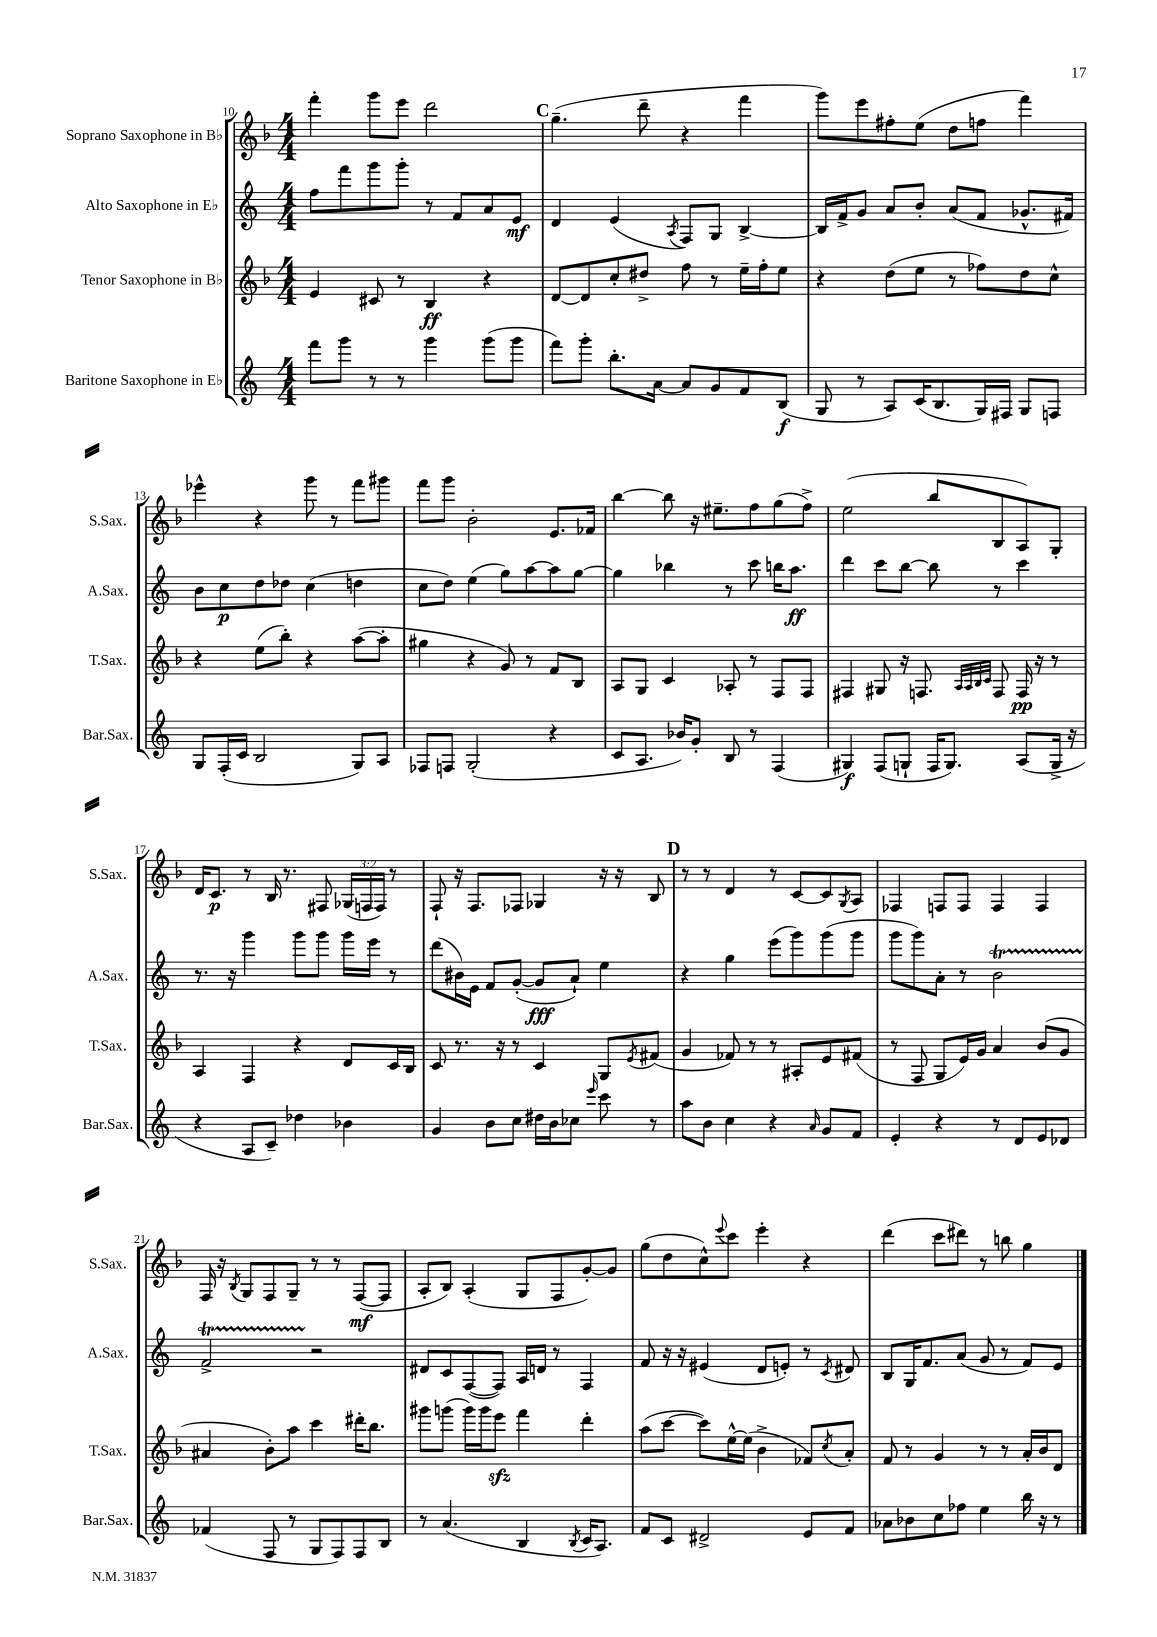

**kern	**kern	**kern	**kern
*staff4	*staff3	*staff2	*staff1
*clefG2	*clefG2	*clefG2	*clefG2
*k[]	*k[b-]	*k[]	*k[b-]
*M4/4	*M4/4	*M4/4	*M4/4
8fff	4e	8ff	4fff'
8ggg	.	8fff	.
8r	8c#	8ggg	8ggg
8r	8r	8ggg'	8eee
4ggg	4B-	8r	2ddd
.	.	8f	.
(8ggg	4r	8a	.
8ggg	.	8e	.
=	=	=	=
8fff)	[8d	4d	(4.gg~
8ggg'	8d]	.	.
8.bb'	8cc'	(4e	.
.	8dd#^	.	8ddd~
[16a	.	.	.
.	.	8qA	.
8a]	8ff	8F)	4r
8g	8r	8G	.
8f	16ee~	[4B^	4fff
.	16ff'	.	.
(8B	8ee	.	.
=	=	=	=
8G	4r	16B]	8ggg)
.	.	16f^	.
8r	.	8g	8eee
8A)	(8dd	8a	8ff#'
(16c	8ee	8b'	(8ee
8.B	.	.	.
.	8r	(8a	8dd
16G)	8ff-)	8f	8ff
16F#	.	.	.
8G	8dd	8.g-^^	4fff)
8F	8cc^^	.	.
.	.	16f#)	.
=	=	=	=
8G	4r	8b	4eee-^^
(16F'	.	8cc	.
16c	.	.	.
2B	(8ee	8dd	4r
.	8bb-')	8dd-	.
.	4r	(4cc	8ggg
.	.	.	8r
8G)	([8aa	4dd	8fff
8A	8aa']	.	8ggg#
=	=	=	=
8F-	4gg#	8cc	8fff
8F	.	8dd)	8ggg
(2G'	4r	(4ee	2b-'
.	8g)	8gg)	.
.	8r	[8aa	.
4r	8f	8aa]	8.e
.	8B-	[8gg	.
.	.	.	16f-
=	=	=	=
8c	8A	4gg]	[4bb-
8.A	8G	.	.
.	4c	4bb-	8bb-]
16b-)	.	.	.
8g'	.	.	16r
.	.	.	8.ee#~
8B	8A-'	8r	.
8r	8r	8ccc	8ff
(4F	8F	16bb	(8gg
.	.	8.aa	.
.	8F	.	8ff^)
=	=	=	=
4G#)	4F#	4ddd	(2ee
(8F	8G#	8ccc	.
8G`	16r	[8bb	.
.	8.F	.	.
16F	.	8bb]	8bb-
8.G)	.	.	.
.	32qqA	.	.
.	32qqA	.	.
.	32qqB-	.	.
.	32qqc	.	.
.	8F	8r	8B-
(8A	16F	4ccc	8A)
.	16r	.	.
16G^	8r	.	8G'
16r	.	.	.
=	=	=	=
4r	4A	8.r	16d
.	.	.	8.c
.	.	16r	.
8A	4F	4ggg	8r
8c~)	.	.	16B-
.	.	.	8.r
4dd-	4r	8ggg	.
.	.	8ggg	8F#
4b-	8d	16ggg	(24G-
.	.	.	24F
.	.	16eee	.
.	.	.	24F)
.	16c	8r	8r
.	16B-	.	.
=	=	=	=
4g	8c	(8ddd	8F`
.	8.r	16b#)	16r
.	.	16e	8.F
8b	.	8f	.
.	16r	.	.
8cc	8r	([8g'	8F-
16dd#	4c	8g]	4G-
16b	.	.	.
8cc-	.	8a`)	.
16qqeee	.	.	.
8ccc	8G	4ee	16r
.	.	.	16r
.	8qe	.	.
8r	(8f#	.	8B-
=	=	=	=
8aa	4g	4r	8r
8b	.	.	8r
4cc	8f-)	4gg	4d
.	8r	.	.
4r	8r	(8eee	8r
.	8A#'	8ggg)	[8c
16qqa	.	.	.
8g	8e	(8ggg	8c]
.	.	.	8qG
8f	(8f#	8ggg	8A
=	=	=	=
4e'	8r	8ggg	4F-
.	8F	8ggg)	.
4r	8G	8a'	8F
.	16e)	8r	8F
.	16g	.	.
8r	4a	2b	4F
8d	.	.	.
8e	(8b-	.	4F
8d-	8g	.	.
=	=	=	=
(4f-	4a#	2f^	16F
.	.	.	16r
.	.	.	8qB-
.	.	.	8G
8F	8b-')	.	8F
8r	8aa	.	8G~
8G	4ccc	2r	8r
8F)	.	.	8r
8F	16ddd#'	.	([8F
.	8.bb-	.	.
8B	.	.	8F]
=	=	=	=
8r	8ggg#	8d#	8A'
(4.a	(8ggg	8c	8B-)
.	16ggg)	([8F	(4A'
.	16ggg	.	.
.	8eee	8F])	.
4B	4fff	16A	8G
.	.	16d	.
.	.	8r	8F
8qB	.	.	.
16c	4ddd'	4F	[8g')
8.A)	.	.	.
.	.	.	8g]
=	=	=	=
8f	(8aa	8f	(8gg
8c	[8ccc	16r	8dd
.	.	16r	.
2d#^	8ccc])	(4e#	8cc^^)
.	.	.	8qqeee
.	[16ee^^	.	8ccc
.	(16ee]	.	.
.	4b-^	8d	4eee'
.	.	8e')	.
8e	8f-)	8r	4r
.	8qcc	8qc	.
8f	8a'	8d#	.
=	=	=	=
8a-	8f	8B	(4ddd
8b-	8r	16G	.
.	.	8.f	.
8cc	4g	.	8ccc
8ff-	.	(8a	8ddd#)
4ee	8r	8g	8r
.	8r	8r	8bb
16bb	16a'	8f)	4gg
16r	16b-	.	.
8r	8d	8e	.
==	==	==	==
*-	*-	*-	*-
